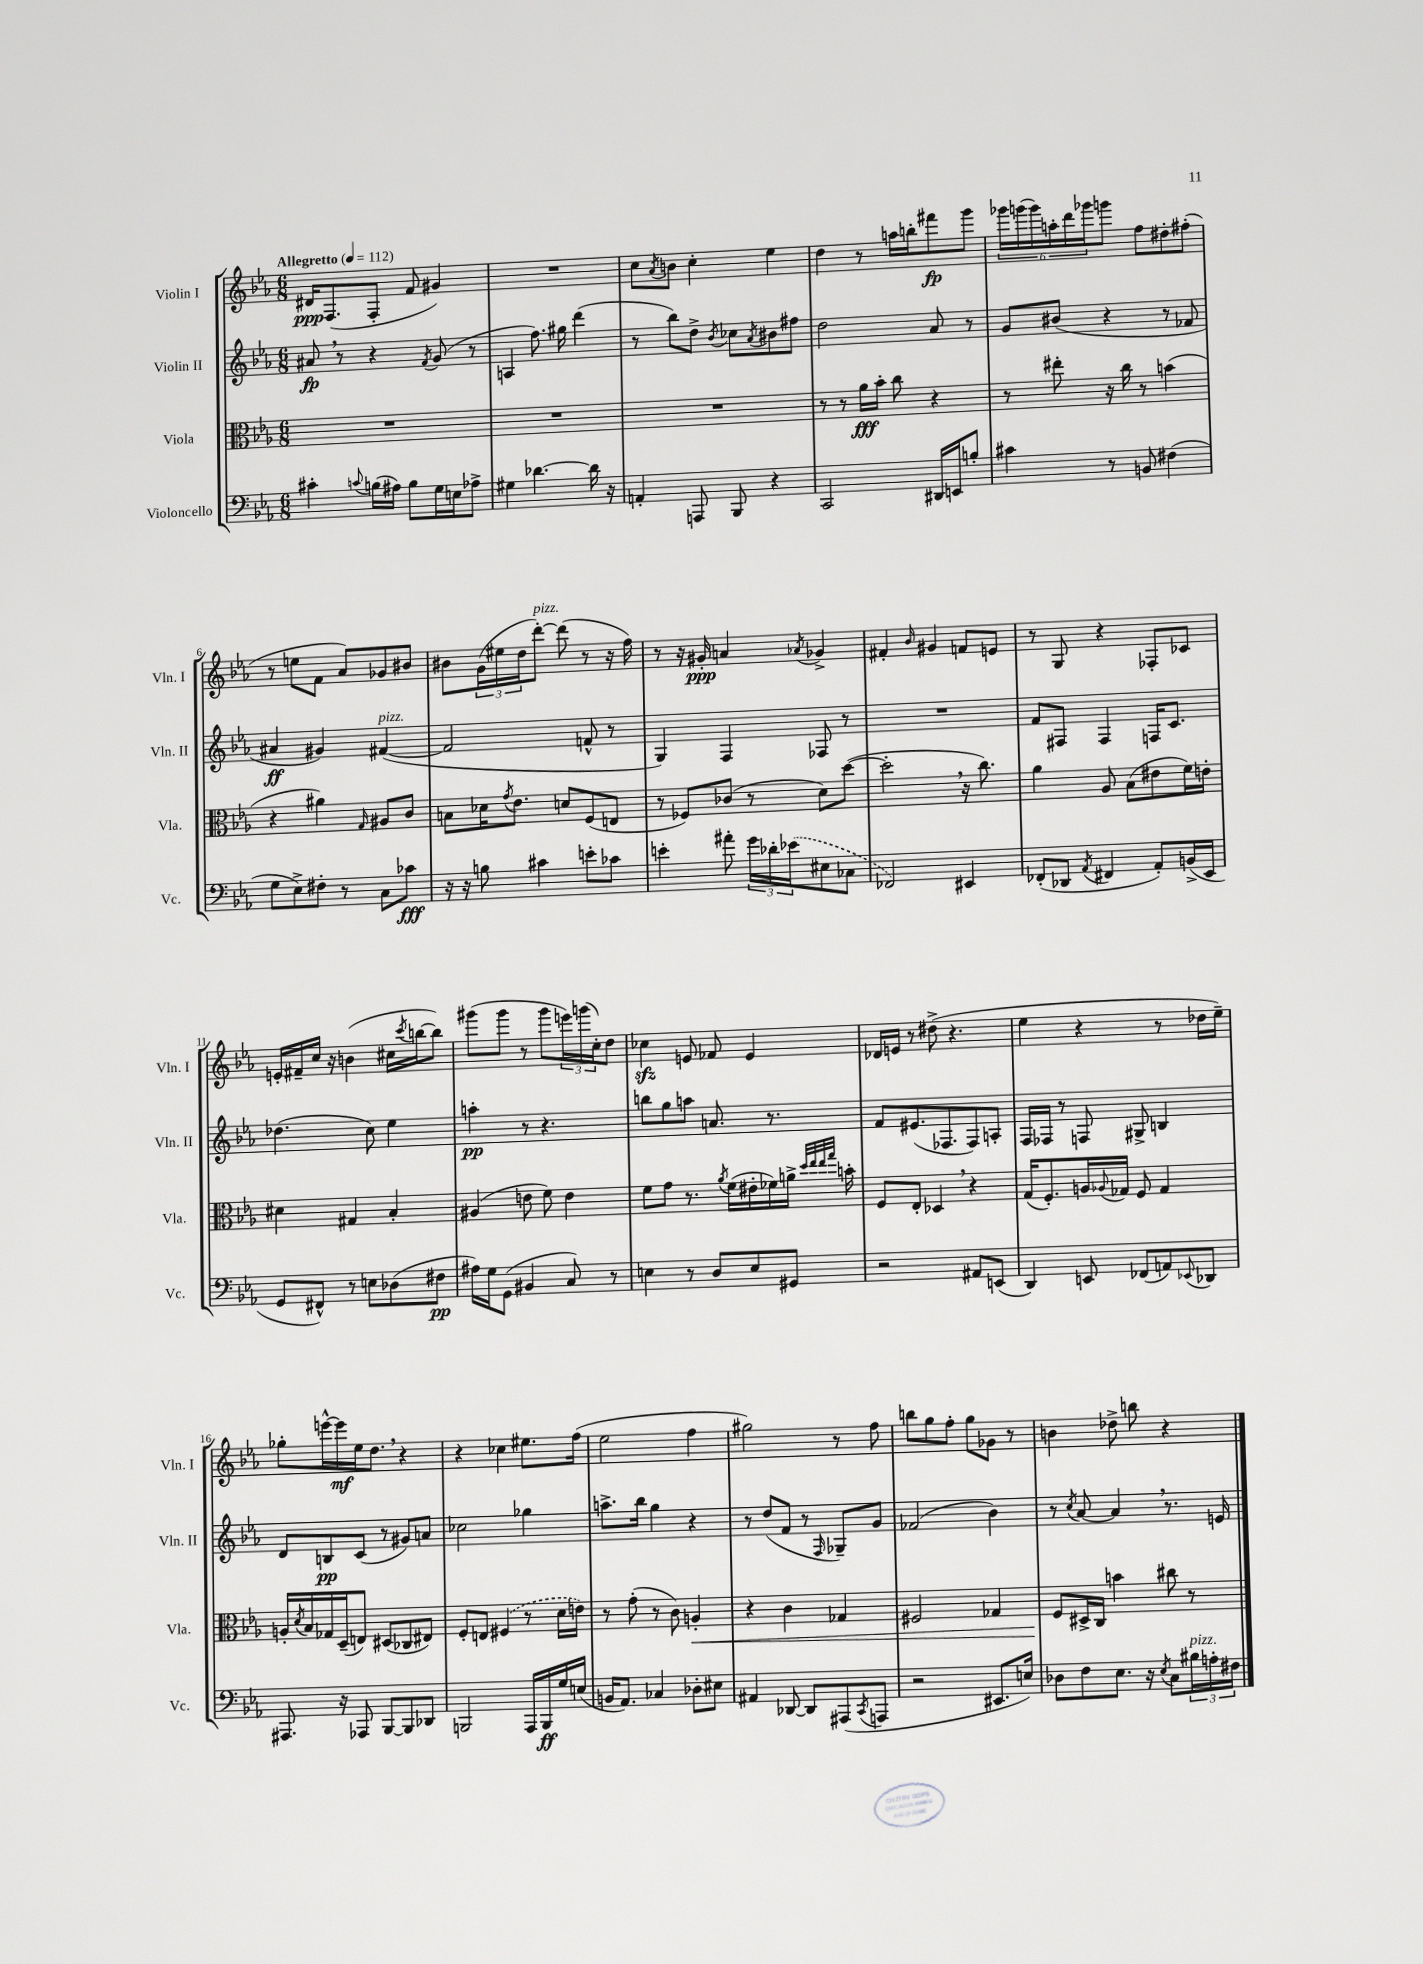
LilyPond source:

<<
\new StaffGroup <<
\new Staff = "s0" \with { instrumentName = "Violin I" shortInstrumentName = "Vln. I" } {
    \clef treble \key ees \major \numericTimeSignature \time 6/8 \tempo "Allegretto" 4 = 112
    dis'16\ppp f8.( f8-. f'8 gis'4) |
    R2. |
    c''8 \acciaccatura { aes'8 } b'8 c''4-. ees''4 |
    d''4 r8 a''16 b''16-. fis'''8\fp g'''8 |
    \tuplet 6/4 { ges'''16 g'''16( g'''16) a''16-. d'''16 ges'''16 } g'''8 f''8 dis''8-. fis''8-.( |
    r8 e''8 f'8 aes'8) ges'8 bis'8 |
    bis'8 \tuplet 3/2 { g'16( eis''16 d''16 } d'''8~-.^\markup { \italic "pizz." }) d'''8( r8 r16 f''16) |
    r8 r16 gis'16-.\ppp a'4 \acciaccatura { aes'8 } ges'4-> |
    fis'4-. \grace { bes'16 } gis'4 f'8 e'8 |
    r8 g8 r4 fes8-. ces'8 |
    e'16-. fis'16-- c''16 r16 b'4( cis''16 \acciaccatura { c'''8 } b''16~ b''8) |
    gis'''8( gis'''8 r8 gis'''8 \tuplet 3/2 { e'''16) g'''16( c''16-.) } d''8 |
    ces''4\sfz e'8 fes'8 e'4 |
    des'16 e'16 r8 dis''8->( r4. |
    ees''4 r4 r8 des''16 ees''16--) |
    ges''8-. e'''16~-^ e'''16\mf ees''16 d''8. \breathe r4 |
    r4 ces''4 eis''8. f''16( |
    ees''2 f''4 |
    gis''2) r8 f''8 |
    b''8 g''8 f''8-. g''8 ges'8 r8 |
    b'4 des''8-> b''8 r4 \bar "|." |
}
\new Staff = "s1" \with { instrumentName = "Violin II" shortInstrumentName = "Vln. II" } {
    \clef treble \key ees \major \numericTimeSignature \time 6/8
    ais'8\fp \breathe r8 r4 \acciaccatura { f'8 } g'8( r8 |
    a4 f''8.) gis''16 d'''4( |
    r8 bes''8) d''8-> \acciaccatura { bes'8 } ces''8 \acciaccatura { aes'8 } bis'8 fis''8 |
    d''2 aes'8 r8 |
    g'8 bis'8( r4 r8 fes'8 |
    ais'4\ff gis'4) fis'4~^\markup { \italic "pizz." }( |
    fis'2 f'8-^ r8 |
    g4) f4 fes8 r8 |
    R2. |
    f'8 fis8 fis4 f16 c'8. |
    des''4.( c''8) ees''4 |
    a''4-.\pp r8 r4. |
    b''8 g''8 a''8 a'8. r8. |
    f'8 eis'8.( fes8. fes8) a8-. |
    f16 fes16 r8 f8 gis8-> b4 |
    d'8 b8\pp c'8( r8 gis'8) a'8 |
    ces''2 ges''4 |
    a''8.-> bes''16 g''4 r4 |
    r8 d''8( f'8 r8 \grace { f16 } ges8--) g'8 |
    fes'2( bes'4) |
    r8 \acciaccatura { c''8 } aes'8~ aes'4 \breathe r8. e'16 \bar "|." |
}
\new Staff = "s2" \with { instrumentName = "Viola" shortInstrumentName = "Vla." } {
    \clef alto \key ees \major \numericTimeSignature \time 6/8
    R2. |
    R2. |
    R2. |
    r8 r8 aes'16\fff bes'16-. c''8 r4 |
    r8 eis''8-. r16 c''16 r8 b'4( |
    r4 ais'4) \grace { g16 } ais8 c'8 |
    b8 des'16 \acciaccatura { g'8 } ees'8. d'8 f8( e8 |
    r8 fes8) ces'8( r8 d'8) d''8~( |
    d''2-. \breathe r16 c''8.) |
    aes'4 aes8 bes8( eis'8 f'16) e'16-. |
    dis'4 gis4 bes4-. |
    ais4( e'8 f'8) e'4 |
    f'8 g'8 r8. \acciaccatura { aes'8 } f'16( eis'16-. fes'16) a'16-> \grace { d''32 ees''32 ees''32 g''32 } b'16-. |
    f8 ees8-. des4 \breathe r4 |
    g16( f8.-.) a16 \appoggiatura { aes8 } ges16 f8 ges4 |
    a16-. \acciaccatura { d'8 } bes16 ges16 d16--( e8) dis8( ces8 eis8) |
    f8-. e8 \once \slurDashed fis4( r8 d'16 e'16) |
    r8 g'8-.( r8 c'8) a4-.\< |
    r4 c'4 ges4 |
    fis2 ges4 |
    f8\! dis16-> c16 b'4 cis''8 r8 \bar "|." |
}
\new Staff = "s3" \with { instrumentName = "Violoncello" shortInstrumentName = "Vc." } {
    \clef bass \key ees \major \numericTimeSignature \time 6/8
    cis'4-. \appoggiatura { c'8 } b16( ais16) b8 g16 e16 aes8-> |
    gis4 des'4.~ des'16 r16 |
    a,4-. a,,8 bes,,8 r4 |
    c,2 dis,16 e,16 b8-. |
    cis'4 r8 b,8 fis4( |
    g8 ees8->) fis8-. r8 c8 ces'8\fff |
    r16 r16 b8 cis'4 e'8-. ces'8 |
    e'4-. ais'8-. \tuplet 3/2 { g'16 des'16-. \once \slurDashed ees'16( } eis8 ces8 |
    fes,2) eis,4 |
    fes,8-.( des,8 \acciaccatura { aes,8 } fis,4 aes,8-.) b,16->( ees,16 |
    g,8 fis,8-^) r8 e8 des8( fis8\pp |
    ais16) g16 g,8( bis,4 c8) r8 |
    e4 r8 d8 e8 gis,8 |
    r2 ais,8 e,8( |
    d,4) e,8 fes,8( a,8) \appoggiatura { ees,8 } des,8 |
    ais,,8. r16 aes,,8 bes,,8~ bes,,8 des,8 |
    b,,2 aes,,16 b,,16\ff g16 e16( |
    b,16 aes,8.) ces4 des8-. eis8 |
    ais,4 des,8~ des,8 ais,,8( \acciaccatura { c,8 } a,,8 |
    r2 eis,8. e16) |
    des8 f8 ees8. r16 \acciaccatura { ees8 } c8 \tuplet 3/2 { bis16^\markup { \italic "pizz." } a16-. fis16 } \bar "|." |
}
>>
>>
